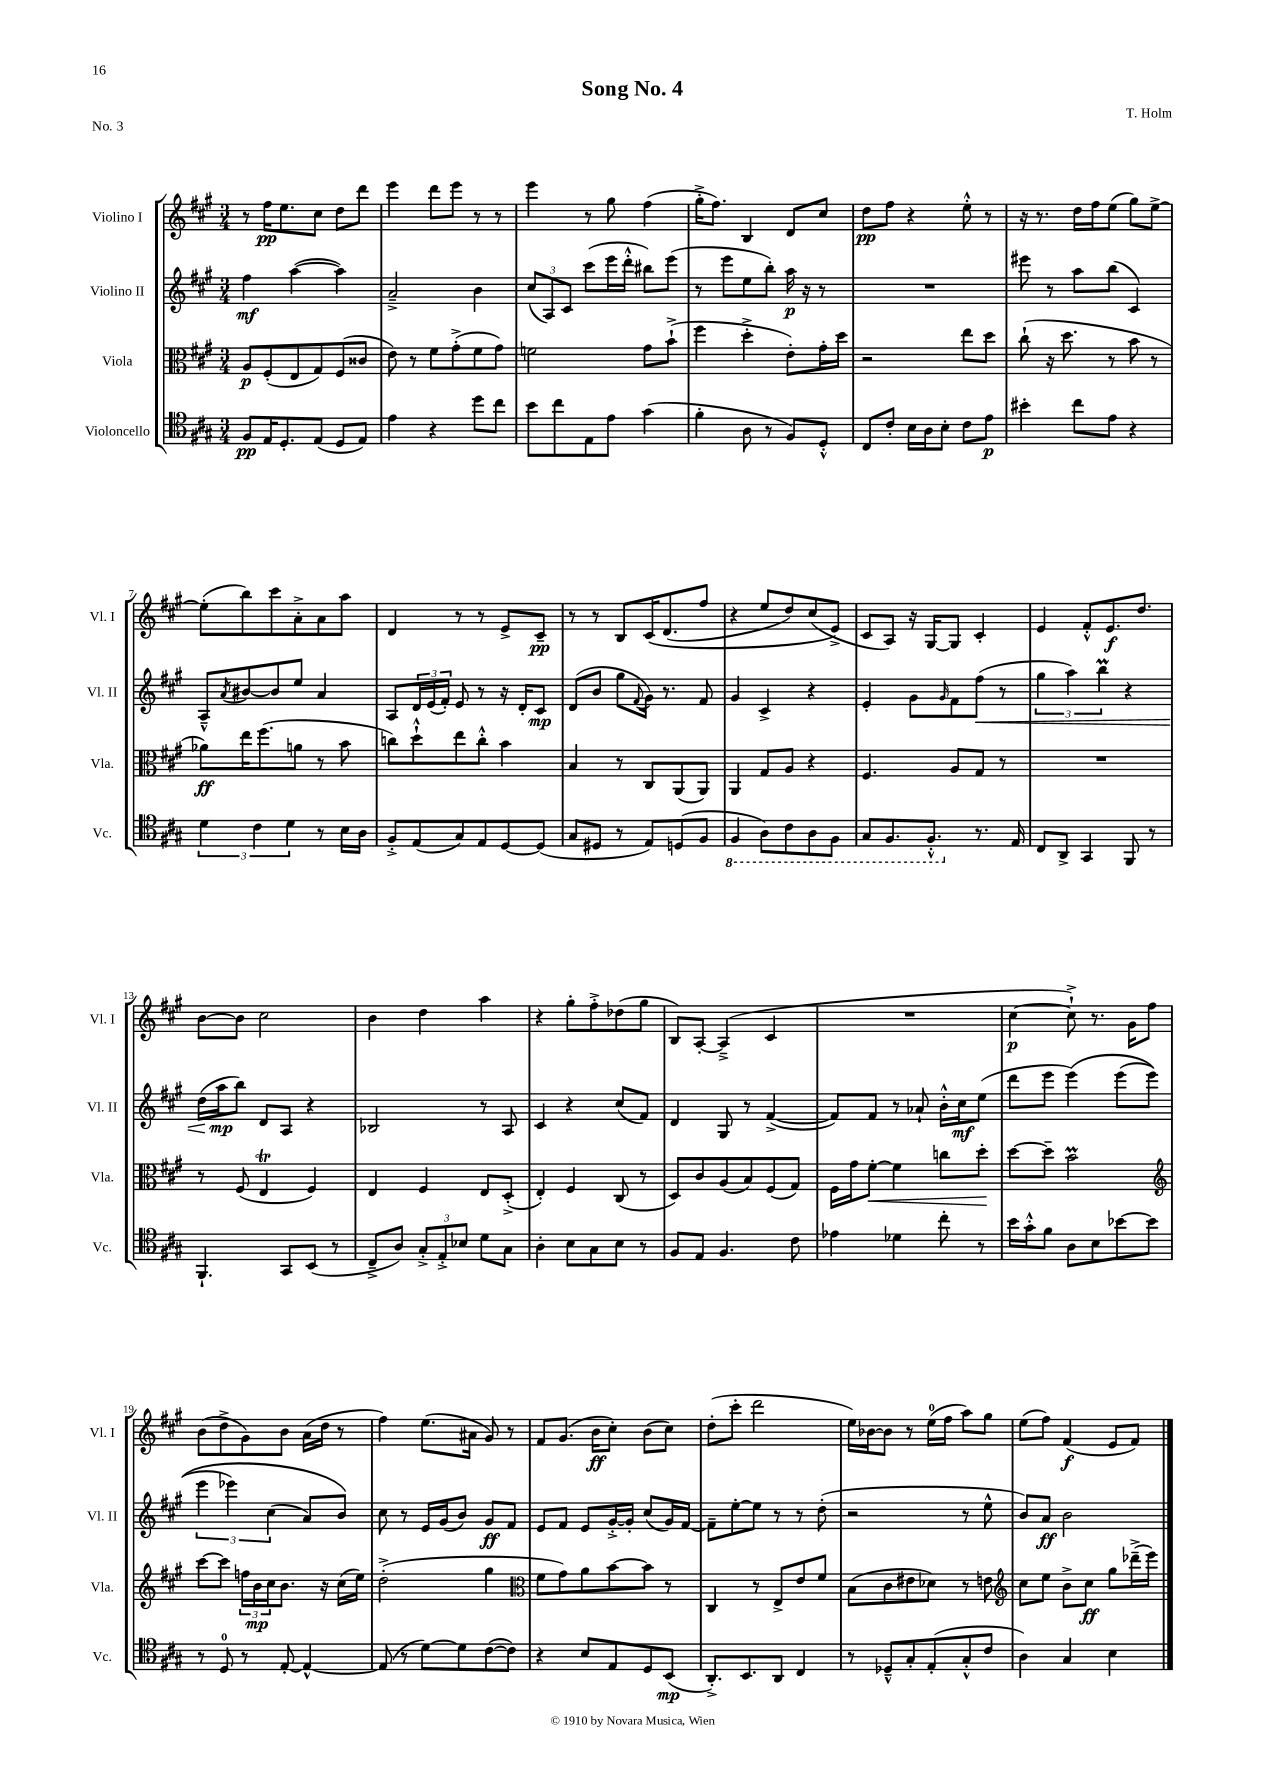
\header { title = "Song No. 4" composer = "T. Holm" piece = "No. 3" }
<<
\new StaffGroup <<
\new Staff = "s0" \with { instrumentName = "Violino I" shortInstrumentName = "Vl. I" } {
    \clef treble \key a \major \numericTimeSignature \time 3/4
    r8 fis''16\pp e''8. cis''8 d''8 d'''8 |
    e'''4 d'''8 e'''8 r8 r8 |
    e'''4 r8 gis''8 fis''4( |
    gis''16-.-> fis''8.) b4 d'8 cis''8 |
    d''8\pp fis''8 r4 e''8-.-^ r8 |
    r16 r8. d''16 fis''16 e''8( gis''8) e''8~-> |
    e''8-.( b''8) cis'''8 a'8-.-> a'8 a''8 |
    d'4 r8 r8 e'8-> cis'8--\pp |
    r8 r8 b8 cis'16\( d'8.( fis''8 |
    r4 e''8 d''8) cis''8( e'8->\) |
    cis'8 a8) r16 gis16~ gis8 cis'4-. |
    e'4 fis'8-.-^ e'8.\f d''8. |
    b'8~ b'8 cis''2 |
    b'4 d''4 a''4 |
    r4 gis''8-. fis''8-.-> des''8( gis''8 |
    b8) a8~-. a4--->( cis'4 |
    R2. |
    cis''4~\p cis''8-!->) r8. gis'16 fis''8 |
    b'8( d''8-> gis'8) b'8 a'16( d''16 r8 |
    fis''4) e''8.( ais'16 gis'8) r8 |
    fis'8 gis'8.( b'16\ff cis''8-.) b'8( cis''8) |
    d''8-.( cis'''8-. d'''2 |
    e''16) bes'16~ bes'8 r8 e''16-0( fis''16 a''8) gis''8 |
    e''8( fis''8) fis'4\f( e'8 fis'8) \bar "|." |
}
\new Staff = "s1" \with { instrumentName = "Violino II" shortInstrumentName = "Vl. II" } {
    \clef treble \key a \major \numericTimeSignature \time 3/4
    fis''4\mf a''4~( a''4) |
    a'2---> b'4 |
    \tuplet 3/2 { cis''8( a8) cis'8 } cis'''8( e'''16 d'''16-.-^ bis''8) e'''8( |
    r8 e'''8 e''8 b''8-.) a''16\p r16 r8 |
    R2. |
    eis'''8 r8 a''8 b''8( cis'4) |
    a8---^ \acciaccatura { a'8 } bis'8~ bis'8 e''8 a'4 |
    a8 \tuplet 3/2 { d'16 e'16( fis'16-.) } e'8 r8 r16 d'16-. cis'8\mp |
    d'8( b'8 gis''8 \appoggiatura { fis'8 } gis'16) r8. fis'8 |
    gis'4 cis'4-> r4 |
    e'4-. gis'8 \grace { gis'16 } fis'8 fis''8\<( r8 |
    \tuplet 3/2 { gis''4 a''4) b''4\prall } r4 |
    d''16( a''16\mp\! b''8) d'8 a8 r4 |
    bes2 r8 a8 |
    cis'4 r4 cis''8( fis'8) |
    d'4 gis8 r8 fis'4~->( |
    fis'8) fis'8 r8 aes'8-! b'16-.-^ cis''16\mf e''8( |
    d'''8 e'''8 e'''4)\( e'''8( e'''8 |
    \tuplet 3/2 { e'''4 ees'''4) cis''4( } a'8) b'8\) |
    cis''8 r8 e'16 gis'16( b'8) gis'8\ff fis'8 |
    e'8 fis'8 e'8 gis'16~-.-> gis'16-. cis''8( gis'16) fis'16~ |
    fis'8-- e''8~-. e''8 r8 r8 d''8-.( |
    r2 r8 e''8-^ |
    b'8) a'8\ff b'2 \bar "|." |
}
\new Staff = "s2" \with { instrumentName = "Viola" shortInstrumentName = "Vla." } {
    \clef alto \key a \major \numericTimeSignature \time 3/4
    a8\p fis8-.( e8 gis8) fis8( cisis'8 |
    e'8) r8 fis'8 gis'8-.->( fis'8 gis'8) |
    f'2 gis'8 b'8-!->( |
    fis''4 d''4-.-> e'8-.) gis'16-. d''16 |
    r2 e''8 d''8 |
    cis''8-!( r16 d''8. r8 b'8 r8 |
    aes'8\ff) e''16 fis''8.( a'8 r8 b'8 |
    c''8) d''8-!-^ e''8 c''8-.-^ b'4 |
    b4 r8 cis8 a,8( a,8) |
    a,4 gis8 a8 r4 |
    fis4. a8 gis8 r8 |
    R2. |
    r8 fis8( e4\trill fis4) |
    e4 fis4 e8 d8-.->( |
    e4-.) fis4 cis8( r8 |
    d8) cis'8 a8( b8) fis8( gis8) |
    fis16 gis'16 fis'8~-.\< fis'4 c''8 d''8-.\! |
    d''8~ d''8-- b'2\prall |
    \clef treble cis'''8~ cis'''8 \tuplet 3/2 { f''16 b'16\mp cis''16 } b'8. r16 cis''16( e''16) |
    d''2-.->( gis''4 |
    \clef alto fis'8 gis'8) a'8 b'8~ b'8 r8 |
    cis4 r8 e8-> e'8 fis'8 |
    b8( cis'8 eis'8 des'8) r8 e'8 |
    \clef treble cis''8 e''8 b'8-> cis''8\ff gis''8 des'''16--->( e'''16) \bar "|." |
}
\new Staff = "s3" \with { instrumentName = "Violoncello" shortInstrumentName = "Vc." } {
    \clef tenor \key a \major \numericTimeSignature \time 3/4
    fis8\pp e16 d8.-. e8( d8 e8) |
    e'4 r4 d''8 cis''8 |
    b'8 cis''8 e8 e'8 gis'4( |
    fis'4-. a8 r8 fis8) d8-.-^ |
    cis8 cis'8-. b16 a16 b8-. cis'8 e'8\p |
    bis'4-. cis''8 e'8 r4 |
    \tuplet 3/2 { d'4 cis'4 d'4 } r8 b16 a16 |
    fis8-.-> e8( gis8) e8 d8~ d8( |
    gis8 dis8 r8 e8) d8( fis8 |
    \ottava #-1 fis,4 a,8) cis8 a,8 fis,8 |
    gis,8 fis,8. fis,8.-.-^ \ottava #0 r8. e16 |
    cis8 a,8-> gis,4 fis,8 r8 |
    fis,4.-! gis,8 b,8( r8 |
    cis8---> a8) \tuplet 3/2 { gis8-.-> e8-.-> bes8 } d'8 gis8 |
    a4-. b8 gis8 b8 r8 |
    fis8 e8 fis4. cis'8 |
    ees'4 des'4 cis''8-. r8 |
    b'16 gis'16-.-^ fis'8 a8 b8 bes'8~ bes'8 |
    r8 d8-0 r8 e8~-. e4~-^ |
    e8( r8 d'8~) d'8 cis'8~( cis'8) |
    r4 b8 e8 d8 b,8\mp( |
    a,8.-.->) b,8. a,8 cis4 |
    r8 des8---^ gis8-. e8-.( gis8-.-^ cis'8 |
    a4) gis4 b4 \bar "|." |
}
>>
>>
